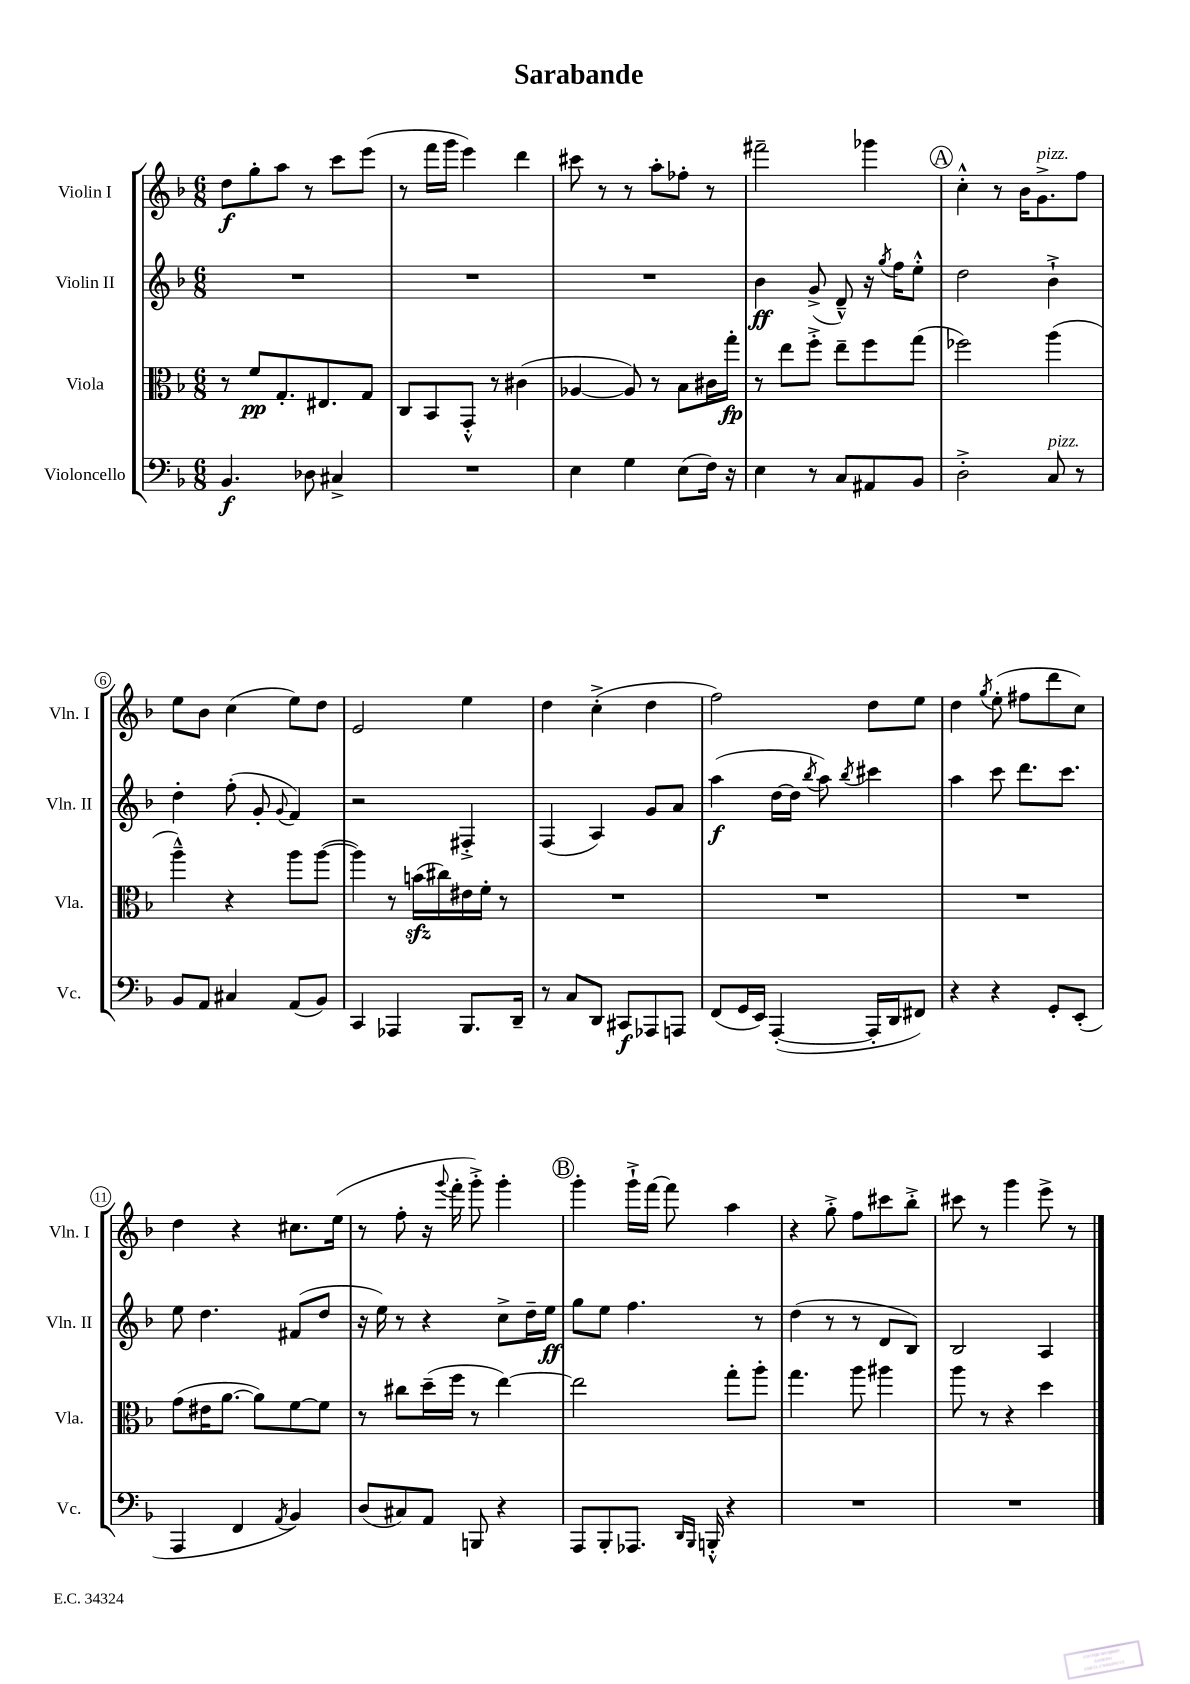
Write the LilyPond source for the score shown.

\header { title = "Sarabande" }
<<
\new StaffGroup <<
\new Staff = "s0" \with { instrumentName = "Violin I" shortInstrumentName = "Vln. I" } {
    \clef treble \key f \major \numericTimeSignature \time 6/8
    d''8\f g''8-. a''8 r8 c'''8 e'''8( |
    r8 f'''16 g'''16 e'''4) d'''4 |
    cis'''8 r8 r8 a''8-. fes''8-. r8 |
    fis'''2-- ges'''4 |
    \mark \markup { \circle "A" } c''4-.-^ r8 bes'16 g'8.->^\markup { \italic "pizz." } f''8 |
    e''8 bes'8 c''4( e''8) d''8 |
    e'2 e''4 |
    d''4 c''4-.->( d''4 |
    f''2) d''8 e''8 |
    d''4 \acciaccatura { g''8 } e''8-.( fis''8 d'''8 c''8) |
    d''4 r4 cis''8. e''16( |
    r8 f''8-. r16 \appoggiatura { g'''8 } f'''16-. g'''8-.->) g'''4-. |
    \mark \markup { \circle "B" } g'''4-. g'''16-!-> f'''16~ f'''8 a''4 |
    r4 g''8-.-> f''8 cis'''8 bes''8-.-> |
    cis'''8 r8 g'''4 e'''8-> r8 \bar "|." |
}
\new Staff = "s1" \with { instrumentName = "Violin II" shortInstrumentName = "Vln. II" } {
    \clef treble \key f \major \numericTimeSignature \time 6/8
    R2. |
    R2. |
    R2. |
    bes'4\ff g'8->( d'8---^) r16 \acciaccatura { g''8 } f''16 e''8-.-^ |
    \mark \markup { \circle "A" } d''2 bes'4-!-> |
    d''4-. f''8-.( g'8-. \appoggiatura { g'8 } f'4) |
    r2 fis4-.-> |
    f4( a4) g'8 a'8 |
    a''4\f( d''16~ d''16 \acciaccatura { bes''8 } a''8) \acciaccatura { bes''8 } cis'''4 |
    a''4 c'''8 d'''8. c'''8. |
    e''8 d''4. fis'8( d''8 |
    r16 e''16) r8 r4 c''8-> d''16-- e''16\ff |
    \mark \markup { \circle "B" } g''8 e''8 f''4. r8 |
    d''4( r8 r8 d'8 bes8) |
    bes2 a4 \bar "|." |
}
\new Staff = "s2" \with { instrumentName = "Viola" shortInstrumentName = "Vla." } {
    \clef alto \key f \major \numericTimeSignature \time 6/8
    r8 f'8\pp g8.-. eis8. g8 |
    c8 bes,8 g,8-.-^ r8 cis'4( |
    aes4~ aes8) r8 bes8 cis'16 g''16-.\fp |
    r8 e''8 f''8-.-> e''8-- f''8 g''8( |
    \mark \markup { \circle "A" } fes''2) a''4( |
    a''4---^) r4 a''8 a''8~( |
    a''4) r8 b'16\sfz( cis''16) eis'16 f'16-. r8 |
    R2. |
    R2. |
    R2. |
    g'8( eis'16 a'8.~ a'8) f'8~ f'8 |
    r8 cis''8 d''16--( f''16 r8 e''4~) |
    \mark \markup { \circle "B" } e''2 g''8-. a''8-. |
    g''4. a''8 ais''4 |
    a''8 r8 r4 d''4 \bar "|." |
}
\new Staff = "s3" \with { instrumentName = "Violoncello" shortInstrumentName = "Vc." } {
    \clef bass \key f \major \numericTimeSignature \time 6/8
    bes,4.\f des8 cis4-> |
    R2. |
    e4 g4 e8( f16) r16 |
    e4 r8 c8 ais,8 bes,8 |
    \mark \markup { \circle "A" } d2-.-> c8^\markup { \italic "pizz." } r8 |
    bes,8 a,8 cis4 a,8( bes,8) |
    c,4 aes,,4 bes,,8. d,16-- |
    r8 c8 d,8 cis,8\f aes,,8 a,,8 |
    f,8( g,16 e,16) a,,4~-.( a,,16-. d,16 fis,8) |
    r4 r4 g,8-. e,8-.( |
    a,,4 f,4 \acciaccatura { a,8 } bes,4) |
    d8( cis8) a,8 b,,8 r4 |
    \mark \markup { \circle "B" } a,,8 bes,,8-. aes,,8. \grace { d,16 bes,,16 } b,,16-.-^ r4 |
    R2. |
    R2. \bar "|." |
}
>>
>>
\layout { \context { \Score \override BarNumber.stencil = #(make-stencil-circler 0.1 0.3 ly:text-interface::print) } }
